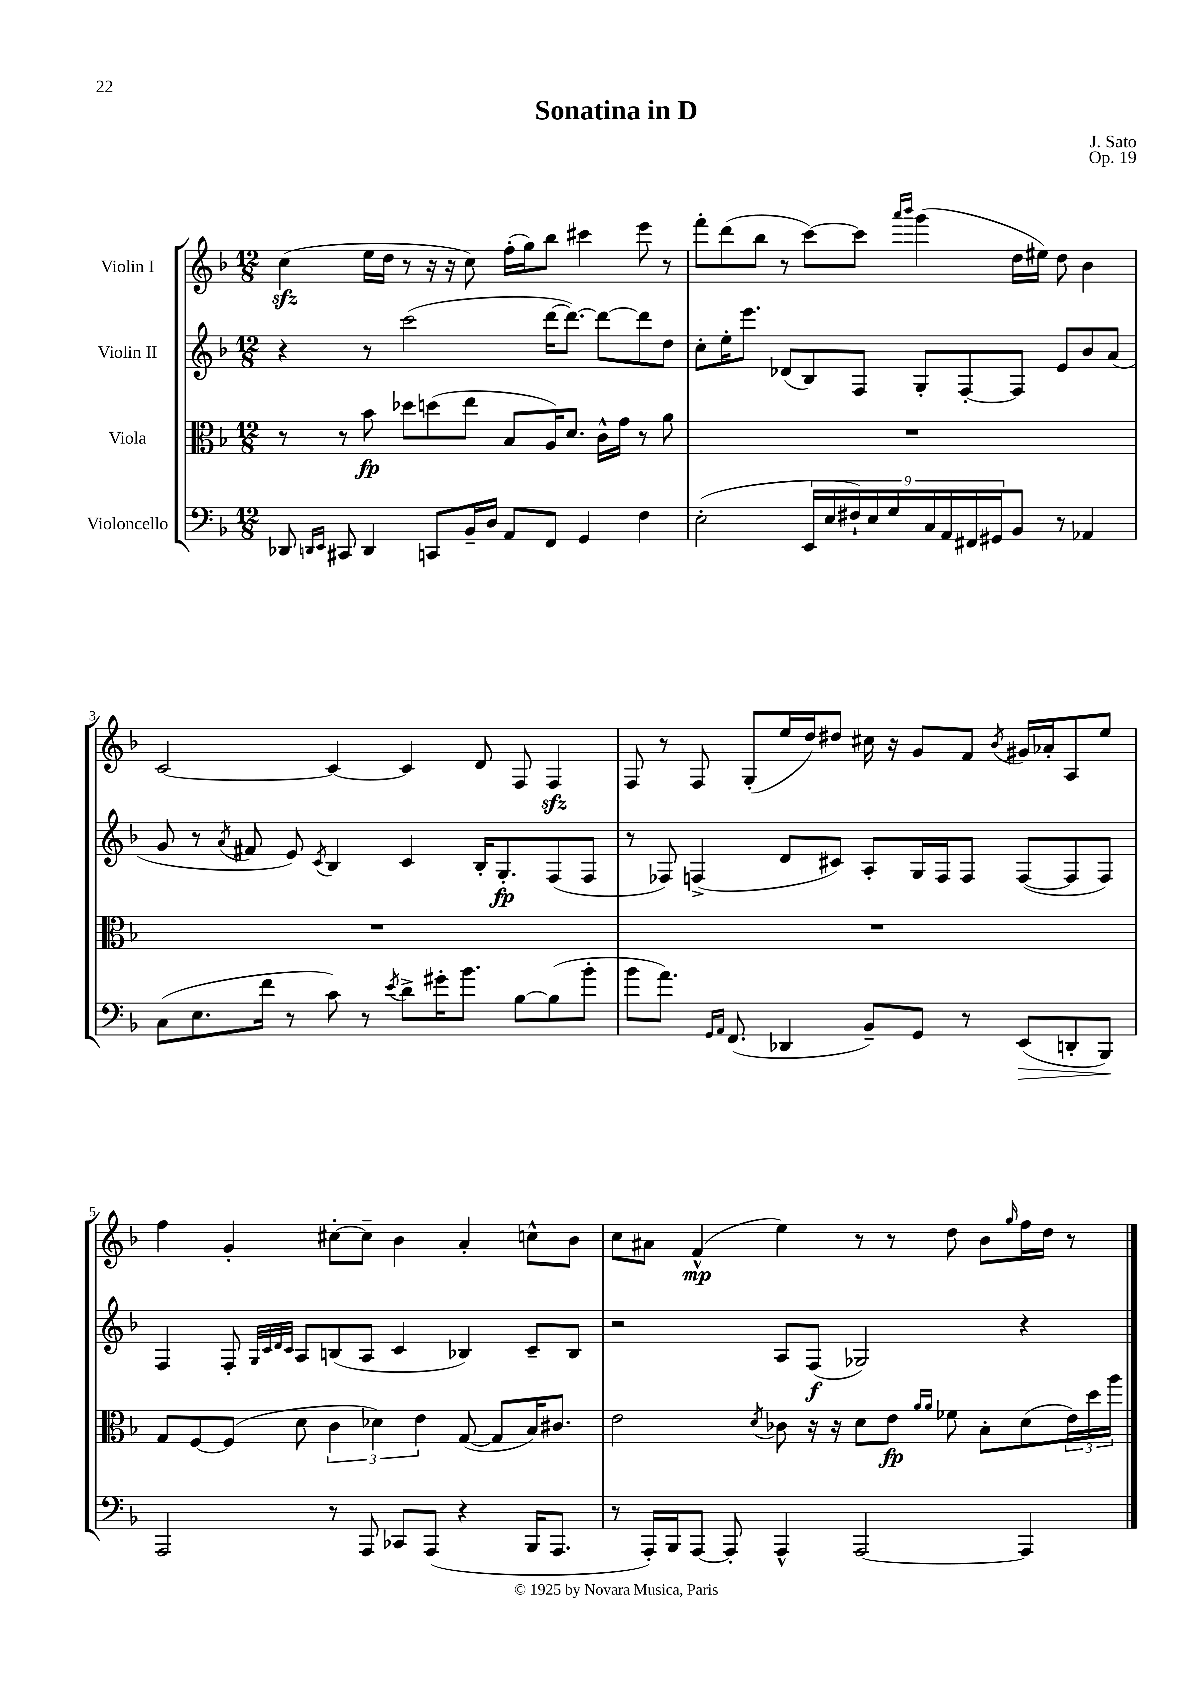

**kern	**kern	**kern	**kern
*staff4	*staff3	*staff2	*staff1
*clefF4	*clefC3	*clefG2	*clefG2
*k[b-]	*k[b-]	*k[b-]	*k[b-]
*M12/8	*M12/8	*M12/8	*M12/8
8DD-	8r	4r	(4cc
16qqDD	.	.	.
16qqEE	.	.	.
8CC#	8r	.	.
4DD	8b-	8r	16ee
.	.	.	16dd
.	8dd-	(2ccc	8r
8CC	(8dd	.	16r
.	.	.	16r
16BB-~	8ee	.	8cc)
16D	.	.	.
8AA	8B-	.	(16ff'
.	.	.	16gg)
8FF	16A)	[16ddd	8bb-
.	8.d	8.ddd_)	.
4GG	.	.	4ccc#
.	16c^^	8ddd_	.
.	16g	.	.
4F	8r	8ddd]	8eee
.	8a	8dd	8r
=	=	=	=
(2E'	1.r	8cc'	8fff'
.	.	16ee'	(8ddd
.	.	8.eee	.
.	.	.	8bb-
.	.	(8d-	8r
18EE	.	8B-)	[8ccc)
18E	.	.	.
18F#`)	.	.	.
.	.	8F	8ccc]
18E	.	.	.
18G	.	.	.
.	.	.	16qqaaa
.	.	.	16qqbbb-
.	.	8G'	(4ggg
18C	.	.	.
18AA	.	.	.
.	.	[8F'	.
18FF#	.	.	.
18GG#	.	.	.
8BB-	.	8F]	16dd
.	.	.	16ee#)
8r	.	8e	8dd
4AA-	.	8b-	4b-
.	.	(8a	.
=	=	=	=
(8C	1.r	8g	[2c
8.E	.	8r	.
.	.	8qa	.
.	.	8f#	.
16f	.	.	.
8r	.	8e)	.
.	.	8qc	.
8c)	.	4B-	4c_
8r	.	.	.
8qe	.	.	.
8d^	.	4c	4c]
16g#'	.	.	.
8.b-	.	.	.
.	.	16B-'	8d
.	.	8.G'	.
[8B-	.	.	8F
(8B-]	.	(8F	4F
8b-'	.	8F	.
=	=	=	=
8b-	1.r	8r	8F
8.a)	.	8F-)	8r
.	.	(4F^	8F
16qqGG	.	.	.
16qqAA	.	.	.
(8.FF	.	.	.
.	.	.	(8G'
4DD-	.	8d	16ee
.	.	.	16dd)
.	.	8c#)	8dd#
8BB-~)	.	8A'	16cc#
.	.	.	16r
8GG	.	16G	8g
.	.	16F	.
8r	.	8F	8f
.	.	.	8qb-
(8EE	.	([8F	16g#
.	.	.	16a-'
8DD'	.	8F]	8A
8BBB-)	.	8F)	8ee
=	=	=	=
2AAA	8G	4F	4ff
.	[8F	.	.
.	(8F]	8F'	4g'
.	.	32qqG	.
.	.	32qqc	.
.	.	32qqd	.
.	.	32qqc	.
.	8d	8A	.
8r	6c	(8B	[8cc#'
8AAA	.	8A	8cc#~]
.	6d-)	.	.
8CC-	.	4c	4b-
.	6e	.	.
(8AAA	.	.	.
4r	([8G	4B-)	4a'
.	8G]	.	.
16BBB-	16B-)	8c~	8cc^^
8.AAA	8.c#	.	.
.	.	8B-	8b-
=	=	=	=
8r	2e	2r	8cc
16AAA')	.	.	8a#
16BBB-	.	.	.
[8AAA	.	.	(4f^^
8AAA']	.	.	.
.	8qd	.	.
4AAA^^	8c-	8A	4ee)
.	16r	(8F	.
.	16r	.	.
[2AAA	8d	2G-)	8r
.	8e	.	8r
.	16qqa	.	.
.	16qqa	.	.
.	8f-	.	8dd
.	8B-'	.	8b-
.	.	.	16qqgg
4AAA]	(8d	4r	16ff
.	.	.	16dd
.	24e)	.	8r
.	24dd	.	.
.	24aa	.	.
==	==	==	==
*-	*-	*-	*-
